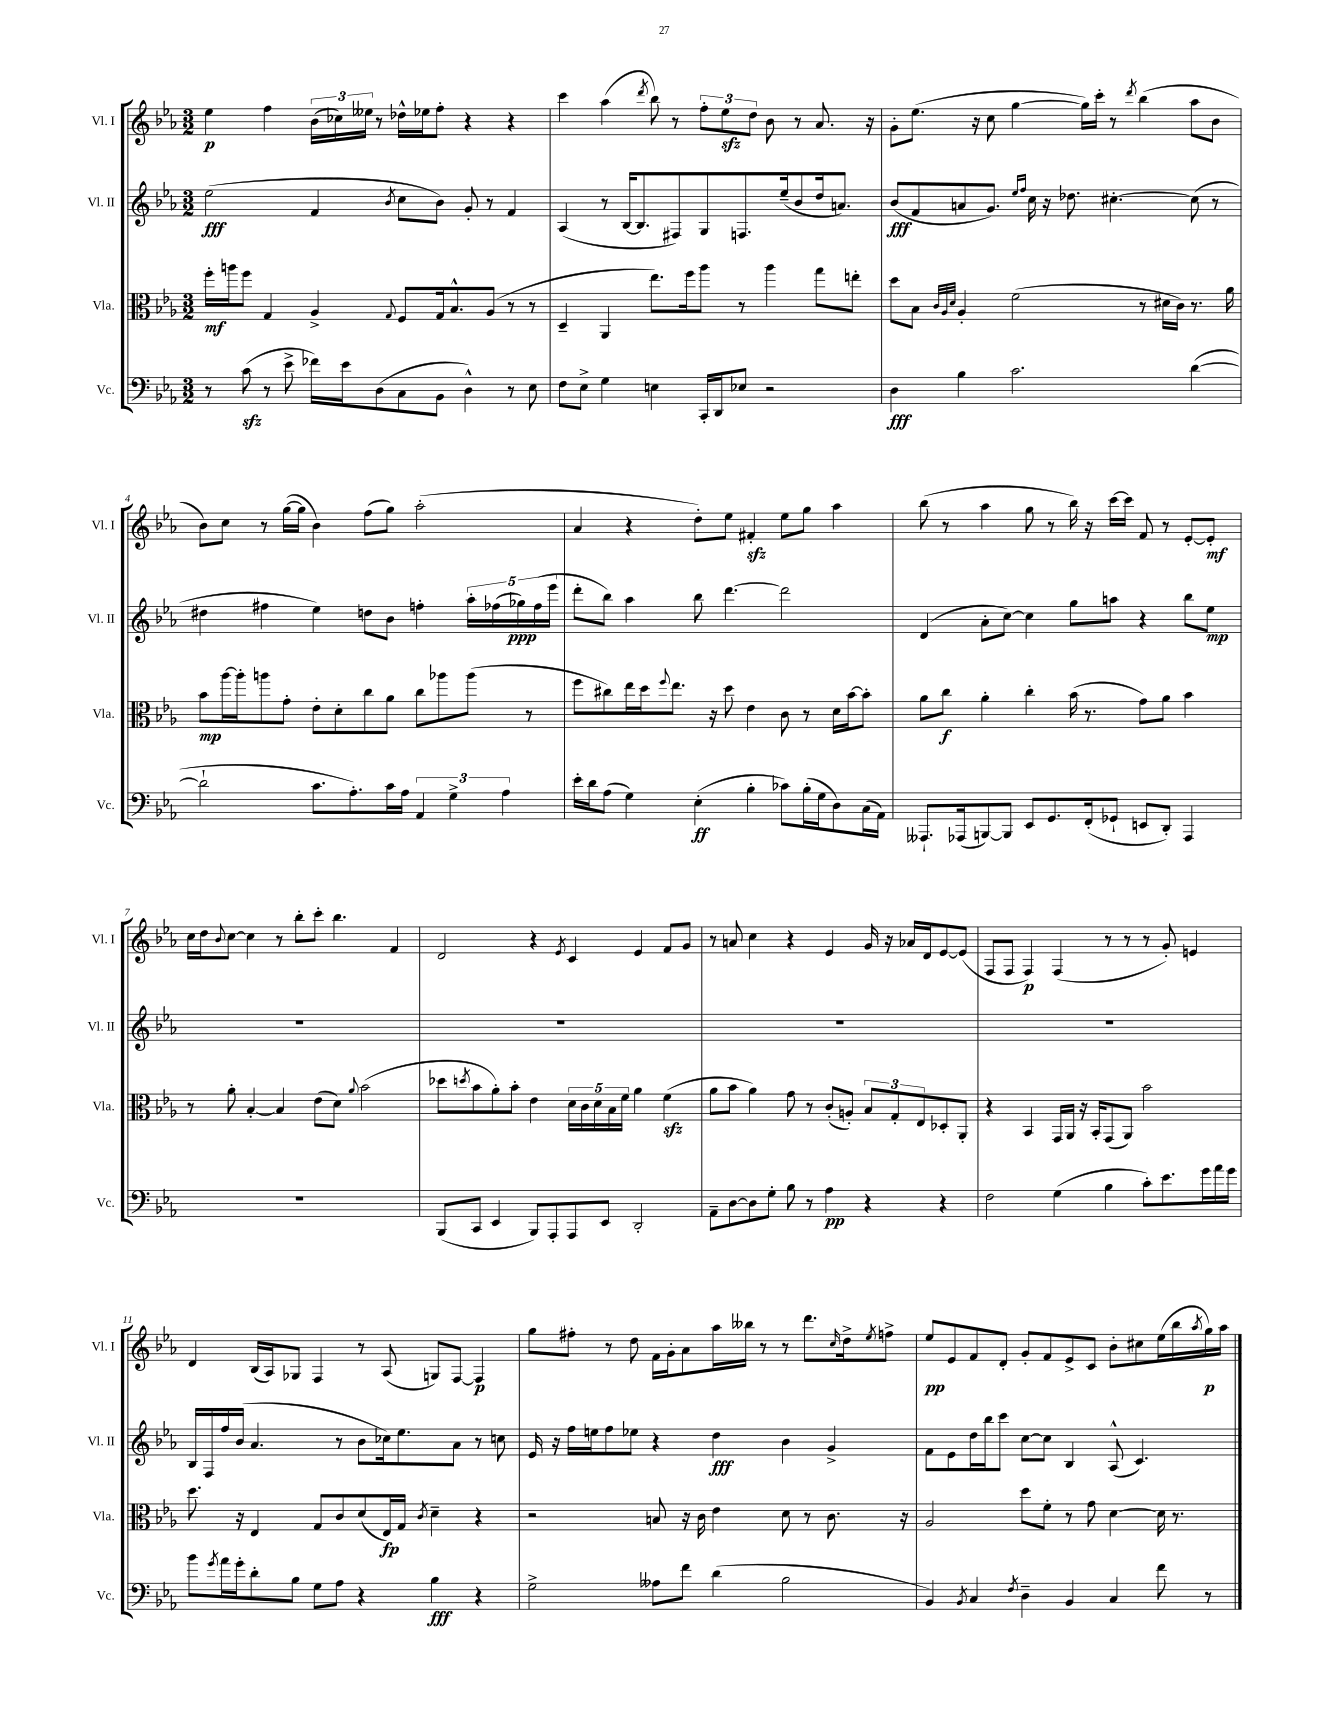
<<
\new StaffGroup <<
\new Staff = "s0" \with { instrumentName = "Vl. I" shortInstrumentName = "Vl. I" } {
    \clef treble \key ees \major \numericTimeSignature \time 3/2
    ees''4\p f''4 \tuplet 3/2 { bes'16( ces''16) eeses''16 } r8 des''16-^ ees''16 f''8-. r4 r4 |
    c'''4 aes''4( \acciaccatura { d'''8 } bes''8) r8 \tuplet 3/2 { f''8-. ees''8\sfz d''8 } bes'8 r8 aes'8. r16 |
    g'8-. ees''8.( r16 c''8 g''4~ g''16) c'''16-. r8 \acciaccatura { d'''8 } bes''4( aes''8 bes'8 |
    bes'8) c''8 r8 g''16~( g''16 bes'4) f''8( g''8) aes''2-.( |
    aes'4 r4 d''8-.) ees''8 fis'4-.\sfz ees''8 g''8 aes''4 |
    bes''8( r8 aes''4 g''8 r8 bes''16) r16 c'''16~ c'''16 f'8 r8 ees'8~-. ees'8-.\mf |
    c''16 d''16 \appoggiatura { bes'8 } c''8~ c''4 r8 bes''8-. c'''8-. bes''4. f'4 |
    d'2 r4 \acciaccatura { ees'8 } c'4 ees'4 f'8 g'8 |
    r8 a'8 c''4 r4 ees'4 g'16 r16 aes'16 d'16 ees'8~ ees'8( |
    f8 f8 f4\p) f4( r8 r8 r8 g'8-.) e'4 |
    d'4 bes16( aes16) ges8 f4 r8 aes8( g8) f8~ f4\p |
    g''8 fis''8-. r8 d''8 f'16 g'16-. aes'8 aes''16 beses''16 r8 r8 d'''8. \grace { c''16 } d''16-> \acciaccatura { ees''8 } f''8-> |
    ees''8\pp ees'8 f'8 d'8-. g'8-. f'8 ees'8-> c'8 bes'8-. cis''8 ees''16( bes''16 \acciaccatura { aes''8 } g''16\p) aes''16 \bar "|." |
}
\new Staff = "s1" \with { instrumentName = "Vl. II" shortInstrumentName = "Vl. II" } {
    \clef treble \key ees \major \numericTimeSignature \time 3/2
    ees''2\fff( f'4 \acciaccatura { bes'8 } c''8 bes'8) g'8-. r8 f'4 |
    aes4( r8 bes16~ bes8. fis8) g8 f8. ees''16--( bes'8 d''16 a'8.) |
    bes'8\fff( f'8 a'8 g'8.) \grace { ees''16 f''16 } c''16 r16 des''8. cis''4.~-. cis''8( r8 |
    dis''4 fis''4 ees''4) d''8 bes'8 f''4-. \tuplet 5/4 { aes''16-. fes''16( ges''16\ppp) fes''16( ees'''16 } |
    d'''8-. bes''8) aes''4 bes''8 d'''4.~ d'''2 |
    d'4( aes'8-. c''8~) c''4 g''8 a''8 r4 bes''8 ees''8\mp |
    R1. |
    R1. |
    R1. |
    R1. |
    bes16 f16 f''16 bes'16( aes'4. r8 bes'8 ces''16) ees''8. aes'8 r8 c''8 |
    ees'16 r16 f''16 e''16 f''8 ees''8 r4 d''4\fff bes'4 g'4-> |
    f'8 ees'8 d''16 bes''16 c'''8 c''8~ c''8 bes4 aes8-^( c'4.) \bar "|." |
}
\new Staff = "s2" \with { instrumentName = "Vla." shortInstrumentName = "Vla." } {
    \clef alto \key ees \major \numericTimeSignature \time 3/2
    f''16-.\mf a''16 f''8 g4 aes4-> \appoggiatura { g8 } f8 g16 bes8.-^ aes8( r8 r8 |
    d4-- aes,4 ees''8.) f''16 aes''8 r8 aes''4 g''8 e''8-. |
    d''8 bes8 \grace { c'32 aes32 d'32 } aes4-. f'2( r8 dis'16 c'16) r8. aes'16 |
    bes'8\mp aes''16~ aes''16-. a''8 g'8-. ees'8-. d'8-. c''8 aes'8 c''8 aes''8 aes''8( r8 |
    f''8 cis''8) ees''16 d''16 \appoggiatura { f''8 } ees''8. r16 d''8 ees'4 c'8 r8 d'16 bes'16~ bes'8-. |
    aes'8 c''8\f aes'4-. c''4-. bes'16( r8. g'8) aes'8 bes'4 |
    r8 aes'8-. bes4~-. bes4 ees'8( d'8) \appoggiatura { aes'8 } bes'2( |
    des''8 \acciaccatura { d''8 } bes'8 aes'8-.) bes'8-. ees'4 \tuplet 5/4 { d'16 c'16 d'16 bes16 f'16 } aes'4 f'4\sfz( |
    aes'8 bes'8 aes'4) g'8 r8 c'8-.( a8-.) \tuplet 3/2 { bes8 g8-. ees8 } des8-. aes,8-. |
    r4 bes,4 g,16 aes,16 r16 bes,16-. g,8( aes,8) bes'2 |
    d''8. r16 ees4 g8 c'8 d'8( ees16\fp) g16 \acciaccatura { c'8 } d'4-- r4 |
    r2 b8 r16 c'16 ees'4 d'8 r8 c'8. r16 |
    aes2 d''8 f'8-. r8 g'8 d'4~ d'16 r8. \bar "|." |
}
\new Staff = "s3" \with { instrumentName = "Vc." shortInstrumentName = "Vc." } {
    \clef bass \key ees \major \numericTimeSignature \time 3/2
    r8 c'8\sfz( r8 ees'8-> fes'16) ees'16 d8( c8 bes,8 d4-^) r8 ees8 |
    f8 ees8-> g4 e4 c,16-. d,16 ees8 r2 |
    d4\fff bes4 c'2. d'4~( |
    d'2-! c'8. aes8.-.) c'16 aes16 \tuplet 3/2 { aes,4 g4-> aes4 } |
    ees'16-. d'16 aes8( g4) ees4-.\ff( bes4-. ces'8) bes16-.( g16 d8) c16( aes,16) |
    aeses,,8.-! aes,,16( b,,8~) b,,8 ees,8 g,8. f,16-.( ges,8-! e,8 d,8-.) aes,,4 |
    R1. |
    bes,,8( c,8 ees,4 bes,,8) aes,,8-. aes,,8 ees,8 d,2-. |
    aes,8-- d8~ d8 g8-. bes8 r8 aes4\pp r4 r4 |
    f2 g4( bes4 c'8-.) ees'8. g'16 aes'16 g'16 |
    bes'8 \acciaccatura { g'8 } aes'16 g'16-. d'8-. bes8 g8 aes8 r4 bes4\fff r4 |
    g2-> aeses8 f'8 d'4( bes2 |
    bes,4) \acciaccatura { bes,8 } c4 \acciaccatura { f8 } d4-- bes,4 c4 f'8 r8 \bar "|." |
}
>>
>>
